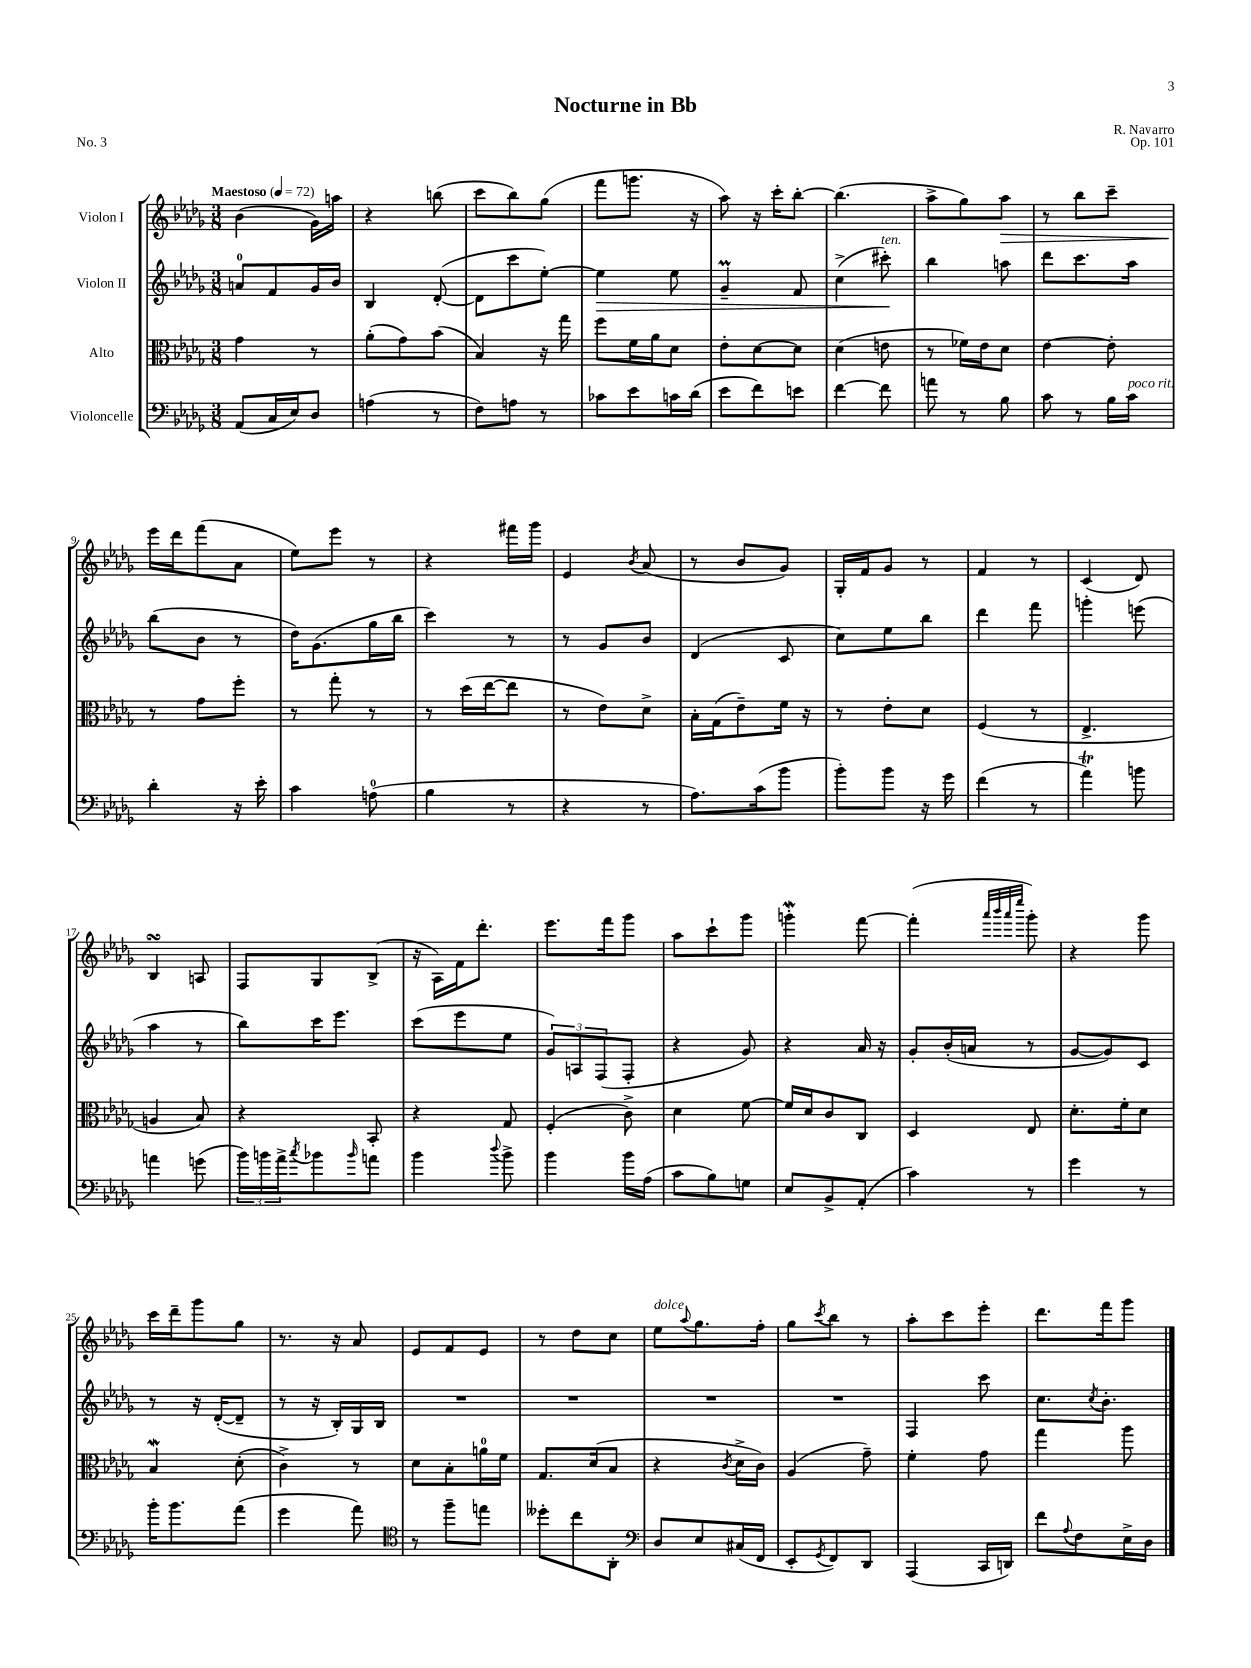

**kern	**kern	**kern	**kern
*staff4	*staff3	*staff2	*staff1
*clefF4	*clefC3	*clefG2	*clefG2
*k[b-e-a-d-g-]	*k[b-e-a-d-g-]	*k[b-e-a-d-g-]	*k[b-e-a-d-g-]
*M3/8	*M3/8	*M3/8	*M3/8
*MM72	*MM72	*MM72	*MM72
(8AA-	4g-	8a	(4b-
16C	.	8f	.
16E-)	.	.	.
8D-	8r	16g-	16g-)
.	.	16b-	16aa
=	=	=	=
(4A	(8a-'	4B-	4r
.	8g-)	.	.
8r	(8b-	([8d-'	(8bb
=	=	=	=
8F)	4B-)	8d-]	8ccc
8A	.	8ccc	8bb-)
8r	16r	[8ee-')	(8gg-
.	16gg-	.	.
=	=	=	=
8c-	8ff	4ee-]	8fff
8e-	16f	.	8.ggg
.	16a-	.	.
16c	8d-	8ee-	.
(16d-	.	.	16r
=	=	=	=
8e-	8e-'	4g-~	8aa-)
8f)	[8d-	.	16r
.	.	.	16ccc'
8e	8d-]	8f	[8bb-'
=	=	=	=
[4f	(4d-	(4cc^	(4.bb-]
8f]	8e	8ccc#')	.
=	=	=	=
8a	8r	4bb-	8aa-^
8r	16f-)	.	8gg-)
.	16e-	.	.
8B-	8d-	8aa	8aa-
=	=	=	=
8c	[4e-	8ddd-	8r
8r	.	8.ccc	8bb-
16B-	8e-']	.	8ccc~
16c	.	16aa-	.
=	=	=	=
4d-'	8r	(8bb-	16eee-
.	.	.	16ddd-
.	8g-	8b-	(8fff
16r	8ff'	8r	8a-
16e-'	.	.	.
=	=	=	=
4c	8r	16dd-)	8ee-)
.	.	(8.g-	.
.	8gg-'	.	8eee-
(8A	8r	16gg-	8r
.	.	16bb-	.
=	=	=	=
4B-	8r	4ccc)	4r
.	(16dd-	.	.
.	[16ee-	.	.
8r	8ee-]	8r	16fff#
.	.	.	16ggg-
=	=	=	=
4r	8r	8r	4e-
.	8e-)	8g-	.
.	.	.	8qb-
8r	8d-^	8b-	(8a-
=	=	=	=
8.A-)	16B-'	(4d-	8r
.	(16G-	.	.
.	8e-~)	.	8b-
(16c	.	.	.
8b-	16f	8c	8g-)
.	16r	.	.
=	=	=	=
8b-')	8r	8cc)	16G-'
.	.	.	16f
8b-	8e-'	8ee-	8g-
16r	8d-	8bb-	8r
16g-	.	.	.
=	=	=	=
(4f	(4F	4ddd-	4f
8r	8r	8fff	8r
=	=	=	=
4a-)	4.E-^	4ggg'	(4c
8b	.	(8eee	8d-)
=	=	=	=
4a	4A	4aa-	4B-
(8g	8B-)	8r	8A
=	=	=	=
24b-)	4r	8bb-)	8F
24b	.	.	.
24a-^	.	.	.
8qcc	.	.	.
8b-	.	16ccc	8G-
.	.	8.eee-	.
16qqb-	.	.	.
8a	8BB-'	.	(8B-^
=	=	=	=
4b-	4r	(8ccc	16r
.	.	.	16A-)
.	.	8eee-	16f
.	.	.	8.ddd-'
8qqdd-	.	.	.
8b-^	8G-	8ee-	.
=	=	=	=
4b-	(4F'	12g-)	8.eee-
.	.	12A	.
.	.	(12F	.
.	.	.	16fff
16b-	8c^)	8F'	8ggg-
(16A-	.	.	.
=	=	=	=
8c	4d-	4r	8aa-
8B-)	.	.	8ccc`
8G	[8f	8g-)	8ggg-
=	=	=	=
8E-	16f]	4r	4ggg'
.	16d-	.	.
8BB-^	8c	.	.
(8AA-'	8C	16a-	[8fff
.	.	16r	.
=	=	=	=
4c)	4D-	8g-'	(4fff']
.	.	(16b-'	.
.	.	16a	.
.	.	.	32qqaaa-
.	.	.	32qqbbb-
.	.	.	32qqaaa-
.	.	.	32qqeeee-
8r	8E-	8r	8ggg-')
=	=	=	=
4g-	8.d-'	[8g-	4r
.	.	8g-])	.
.	16f'	.	.
8r	8d-	8c	8ggg-
=	=	=	=
16b-'	4B-	8r	16ccc
8.b-	.	.	16ddd-~
.	.	16r	8ggg-
.	.	([16d-'	.
(8a-	(8d-'	8d-~]	8gg-
=	=	=	=
4g-	4c^)	8r	8.r
.	.	16r	.
.	.	16B-')	16r
8a-)	8r	16G-	8a-
.	.	16B-	.
=	=	=	=
*clefC4	*	*	*
8r	8d-	4.r	8e-
8ff~	8B-'	.	8f
8ee	16a	.	8e-
.	16f	.	.
=	=	=	=
8dd--'	8.G-	4.r	8r
8cc	.	.	8dd-
.	(16d-	.	.
8AA-'	8B-	.	8cc
=	=	=	=
*clefF4	*	*	*
8D-	4r	4.r	8ee-
.	.	.	8qqaa-
8E-	.	.	8.gg-
.	8qc	.	.
(16C#	16d-^	.	.
16FF	16c)	.	16ff'
=	=	=	=
8EE-'	(4A-	4.r	8gg-
8qGG-	.	.	8qccc
8FF)	.	.	8bb-
8DD-	8g-~)	.	8r
=	=	=	=
(4AAA-	4f'	4F	8aa-'
.	.	.	8ccc
16CC	8g-	8ccc	8eee-'
16DD)	.	.	.
=	=	=	=
8f	4gg-	8.cc	8.ddd-
8qqA-	.	.	.
8F	.	.	.
.	.	8qcc	.
.	.	8.b-'	16fff
16E-^	8aa-	.	8ggg-
16D-	.	.	.
==	==	==	==
*-	*-	*-	*-
